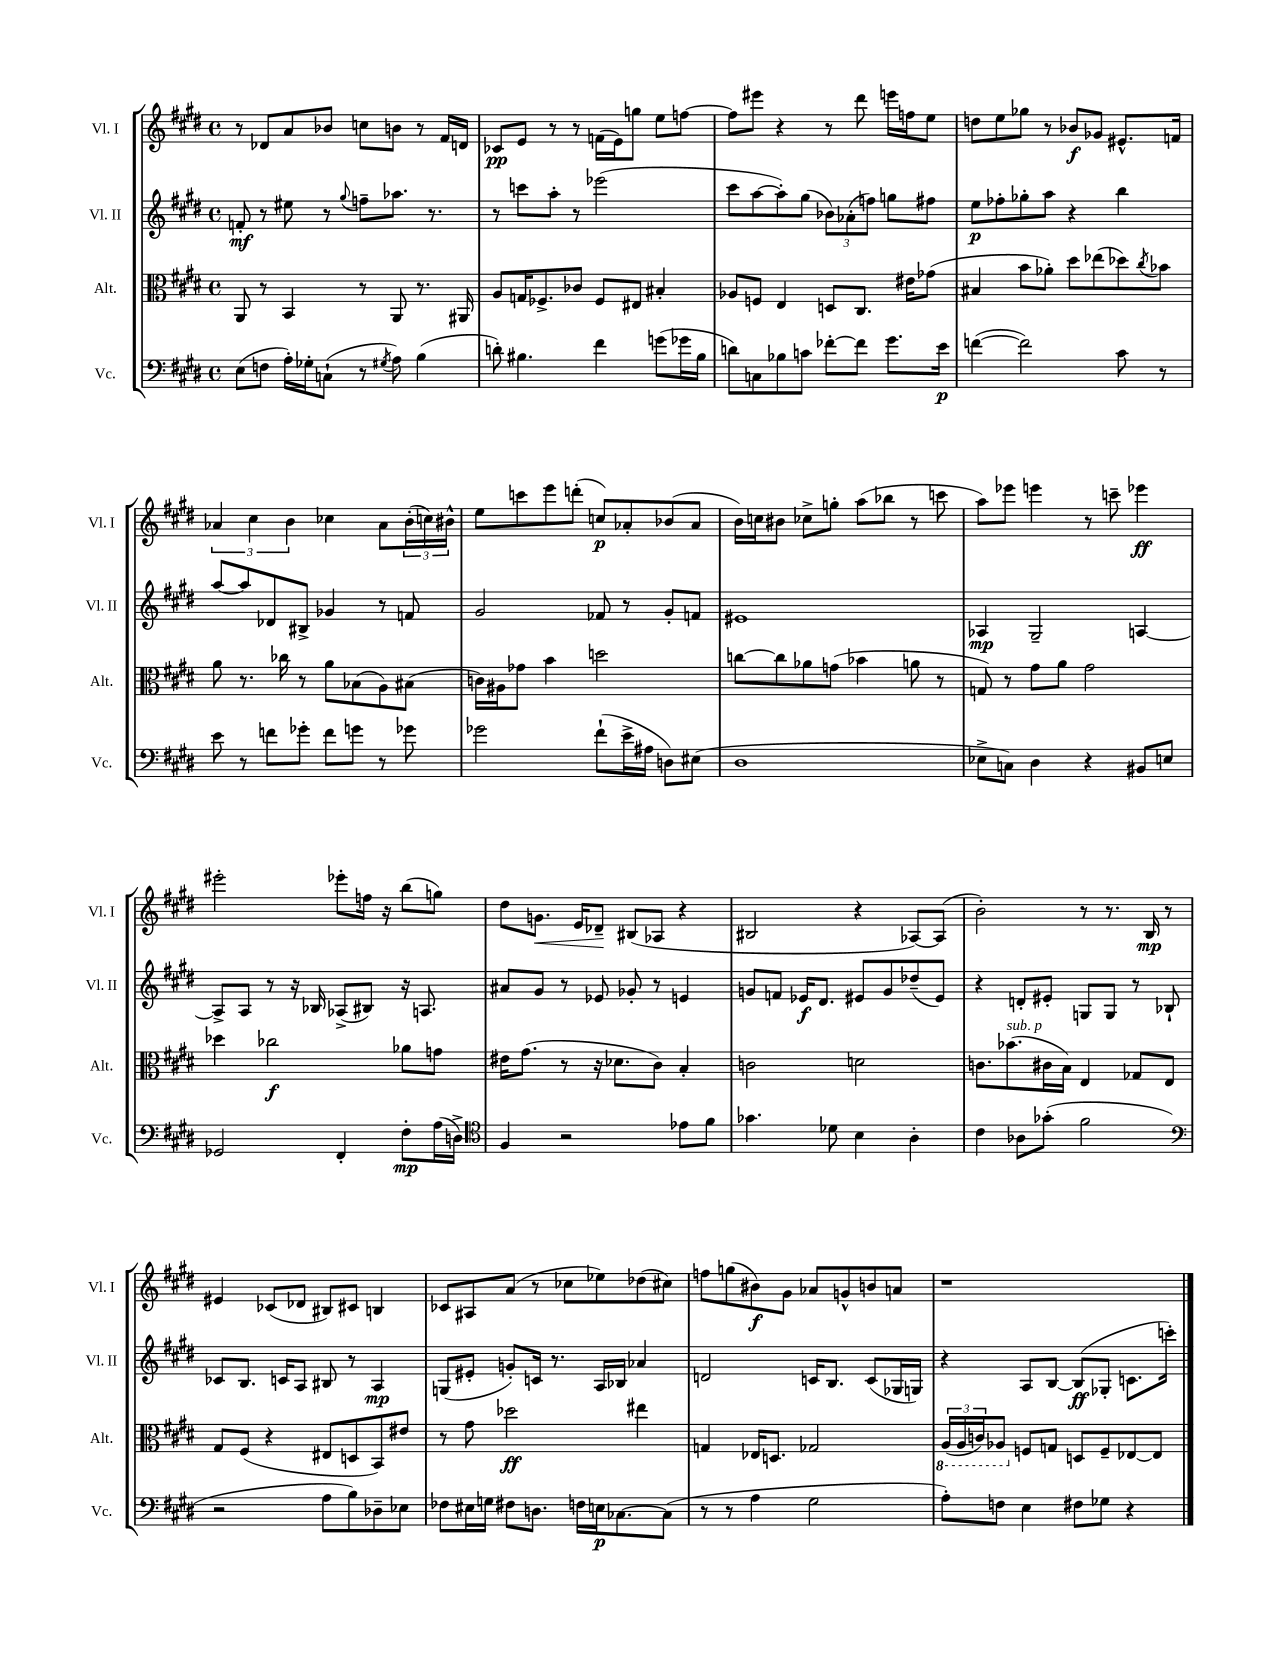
<<
\new StaffGroup <<
\new Staff = "s0" \with { instrumentName = "Vl. I" shortInstrumentName = "Vl. I" } {
    \clef treble \key e \major \defaultTimeSignature \time 4/4
    r8 des'8 a'8 bes'8 c''8 b'8 r8 fis'16 d'16 |
    ces'8\pp e'8 r8 r8 f'16( e'16) g''8 e''8 f''8~ |
    f''8 eis'''8 r4 r8 dis'''8 e'''16 f''16 e''8 |
    d''8 e''8 ges''8 r8 bes'8\f ges'8 eis'8.-^ f'16 |
    \tuplet 3/2 { aes'4 cis''4 b'4 } ces''4 aes'8 \tuplet 3/2 { b'16-.( c''16) bis'16-^ } |
    e''8 c'''8 e'''8 d'''8-.( c''8\p) aes'8-. bes'8( aes'8 |
    b'16) c''16 bis'8 ces''8-> g''8-. a''8( bes''8 r8 c'''8 |
    a''8) ees'''8 e'''4 r8 c'''8-- ees'''4\ff |
    eis'''2-. ees'''8-. f''16 r16 b''8( g''8) |
    dis''8 g'8.\< e'16 des'8--\! bis8( aes8 r4 |
    bis2 r4 aes8~) aes8( |
    b'2-.) r8 r8. b16\mp r8 |
    eis'4 ces'8( des'8 bis8) cis'8 b4 |
    ces'8 ais8 a'8( r8 ces''8 ees''8) des''8( cis''8) |
    f''8 g''8( bis'8\f) gis'8 aes'8 g'8-^ b'8 a'8 |
    r1 \bar "|." |
}
\new Staff = "s1" \with { instrumentName = "Vl. II" shortInstrumentName = "Vl. II" } {
    \clef treble \key e \major \defaultTimeSignature \time 4/4
    f'8-.\mf r8 eis''8 r8 \appoggiatura { gis''8 } f''8-- aes''8. r8. |
    r8 c'''8 a''8-. r8 ees'''2( |
    cis'''8 a''8~ a''8-.) gis''8( \tuplet 3/2 { bes'8) aes'8-.( f''8) } g''8 fis''8 |
    e''8\p fes''8-. ges''8-. a''8 r4 b''4 |
    a''8~ a''8 des'8 bis8-> ges'4 r8 f'8 |
    gis'2 fes'8 r8 gis'8-. f'8 |
    eis'1 |
    aes4\mp gis2-- a4~ |
    a8-> a8 r8 r16 bes16 aes8->( bis8) r16 a8. |
    ais'8 gis'8 r8 ees'8 ges'8-. r8 e'4 |
    g'8 f'8 ees'16\f dis'8. eis'8 g'8 des''8--( eis'8) |
    r4 d'8-. eis'8-. g8 g8 r8 bes8-! |
    ces'8 b8. c'16 a8 bis8 r8 a4\mp |
    g8( eis'8-. g'8-.) c'16 r8. a16 bes16 aes'4 |
    d'2 c'16 b8. c'8( ges16 g16) |
    r4 a8 b8~ b8\ff( ges8-. c'8. c'''16-.) \bar "|." |
}
\new Staff = "s2" \with { instrumentName = "Alt." shortInstrumentName = "Alt." } {
    \clef alto \key e \major \defaultTimeSignature \time 4/4
    a,8 r8 b,4 r8 a,8 r8. ais,16 |
    a8 g16 fes8.-> ces'8 fes8 eis8 bis4-. |
    aes8 f8 e4 d8 cis8. eis'16 ges'8( |
    bis4 b'8 aes'8-.) dis''8 ees''8( des''8) \acciaccatura { cis''8 } bes'8 |
    a'8 r8. ces''16 r8 a'8 bes8( a8) bis8( |
    c'16) ais16 ges'8 b'4 d''2 |
    c''8~ c''8 aes'8 g'8( bes'4 a'8 r8 |
    g8) r8 gis'8 a'8 gis'2 |
    des''4 ces''2\f aes'8 g'8 |
    eis'16 gis'8.( r8 r16 des'8. cis'8) b4-. |
    c'2 d'2 |
    c'8. bes'8.^\markup { \italic "sub. p" }( cis'16 b16) e4 ges8 e8 |
    gis8 fis8( r4 eis8 d8 b,8) eis'8 |
    r8 gis'8 des''2\ff eis''4 |
    g4 ees16 d8. ges2 |
    \tuplet 3/2 { \ottava #-1 a,16( a,16 c16) } aes,8 \ottava #0 f8 g8 d8 f8-- ees8~ ees8 \bar "|." |
}
\new Staff = "s3" \with { instrumentName = "Vc." shortInstrumentName = "Vc." } {
    \clef bass \key e \major \defaultTimeSignature \time 4/4
    e8( f8 a16-.) ges16-. c8-!( r8 \acciaccatura { gis8 } a8) b4( |
    d'8-.) bis4. fis'4 g'8( ges'16 bis16 |
    d'8) c8 bes8 c'8 fes'8~-. fes'8 gis'8. e'16\p |
    f'4~( f'2) cis'8 r8 |
    e'8 r8 f'8 ges'8-. f'8 g'8 r8 ges'8 |
    ges'2 fis'8-!( e'16-> ais16 d8) eis8( |
    dis1 |
    ees8-> c8) dis4 r4 bis,8 e8 |
    ges,2 fis,4-. fis8-.\mp a16( d16->) |
    \clef tenor fis4 r2 ees'8 fis'8 |
    ges'4. des'8 b4 a4-. |
    cis'4 aes8 ges'8-.( fis'2 |
    \clef bass r2 a8 b8) des8-- ees8 |
    fes8 eis16 g16 fis8 d8. f16 e16\p ces8.~ ces8( |
    r8 r8 a4 gis2 |
    a8-.) f8 e4 fis8 ges8 r4 \bar "|." |
}
>>
>>
\layout { \context { \Score \remove "Bar_number_engraver" } }
